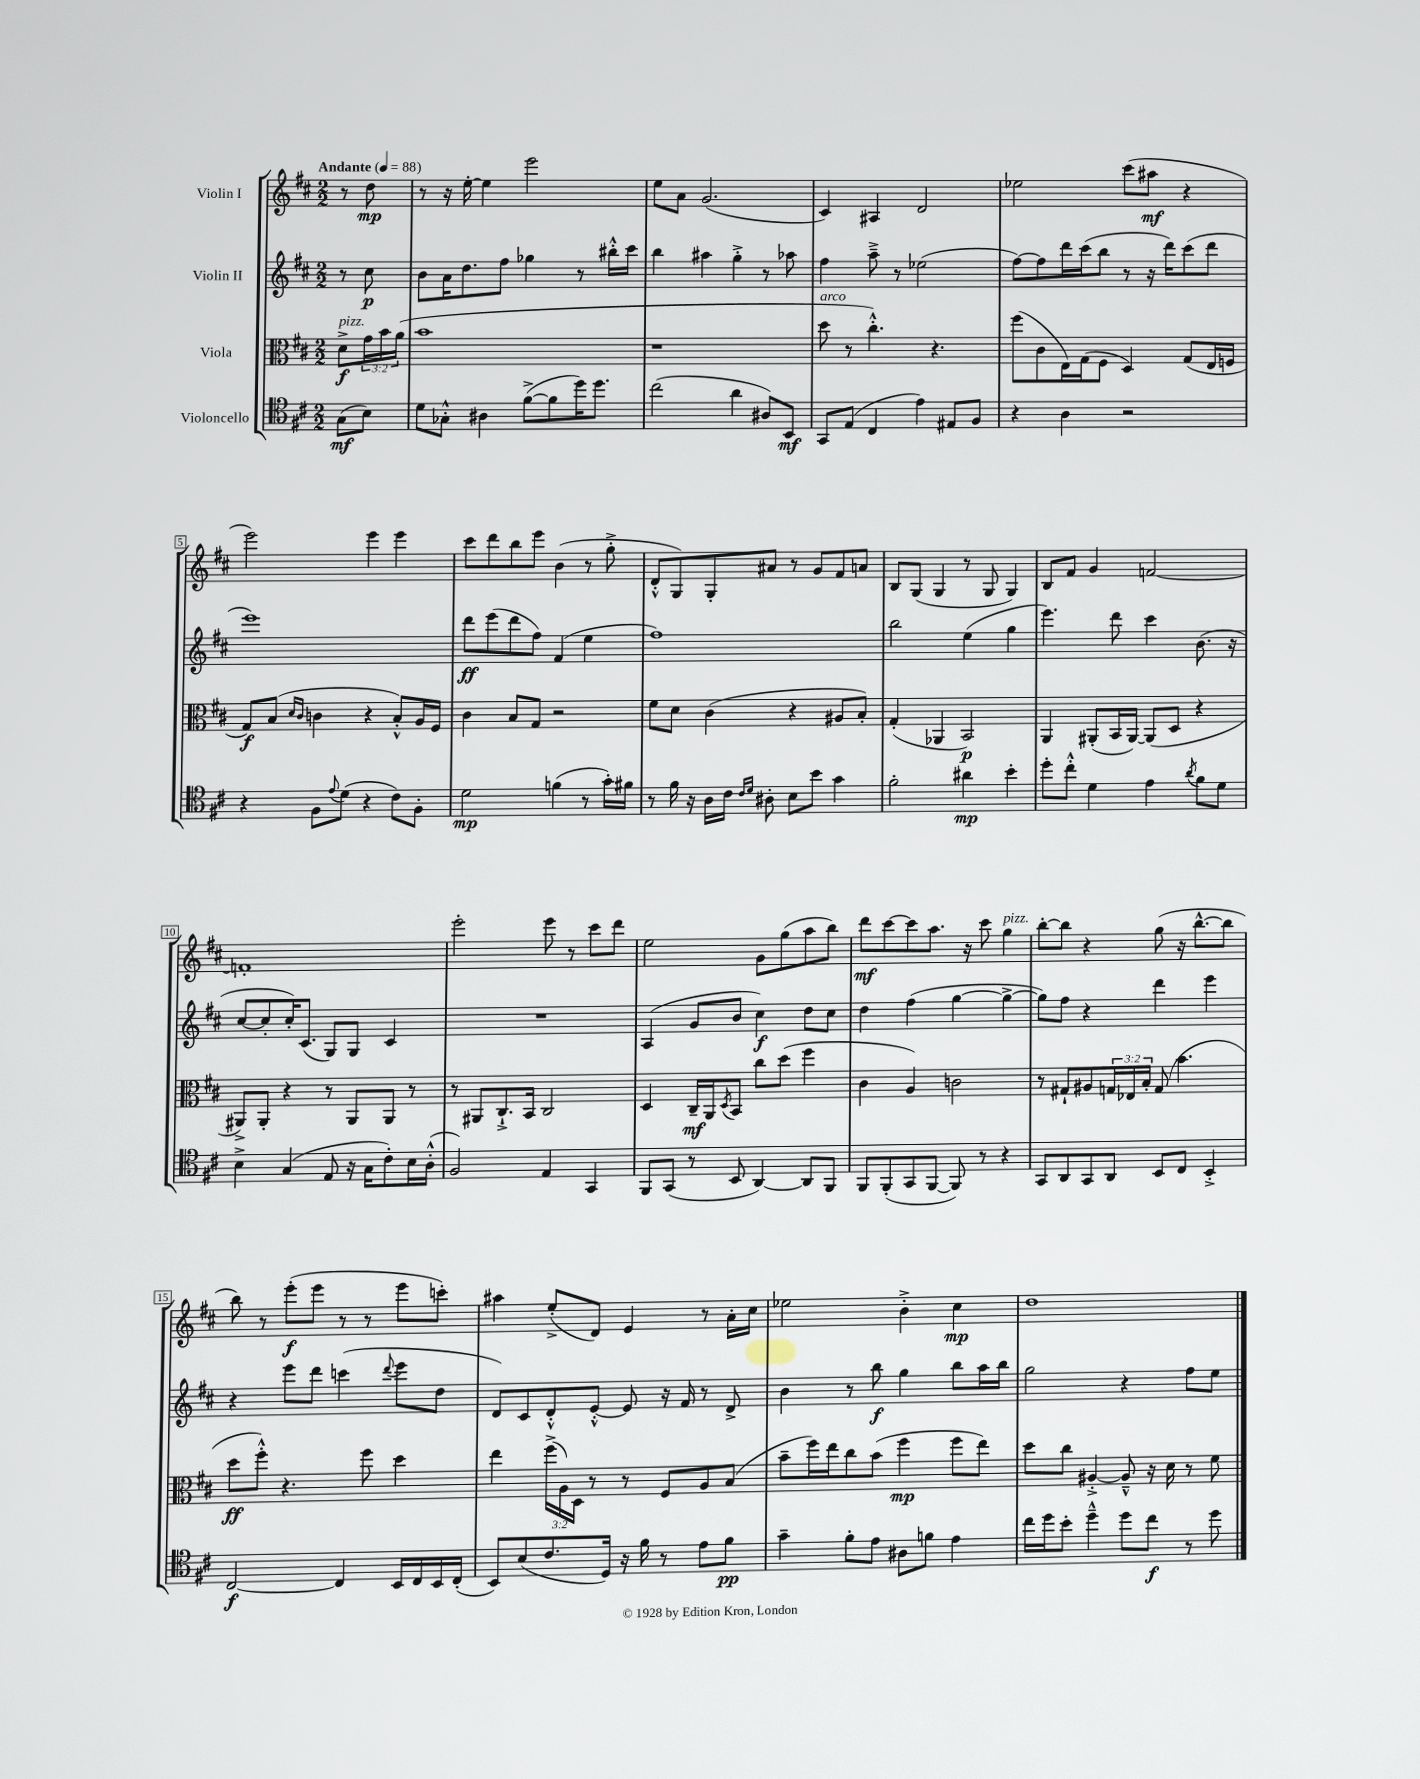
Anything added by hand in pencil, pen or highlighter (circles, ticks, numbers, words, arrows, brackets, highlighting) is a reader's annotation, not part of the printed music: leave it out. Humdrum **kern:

**kern	**dynam	**kern	**dynam	**kern	**dynam	**kern	**dynam
*part4	*part4	*part3	*part3	*part2	*part2	*part1	*part1
*staff4	*staff4	*staff3	*staff3	*staff2	*staff2	*staff1	*staff1
*I"Violoncello	*	*I"Viola	*	*I"Violin II	*	*I"Violin I	*
*clefC4	*	*clefC3	*	*clefG2	*	*clefG2	*
*k[f#c#]	*	*k[f#c#]	*	*k[f#c#]	*	*k[f#c#]	*
*M2/2	*	*M2/2	*	*M2/2	*	*M2/2	*
*MM88	*	*MM88	*	*MM88	*	*MM88	*
=	=	=	=	=	=	=	=
!	!	!	!	!	!	!LO:TX:a:B:t=Andante	!
!	!	!LO:TX:a:i:t=pizz.	!	!	!	!	!
(8G\L	mf	8d^\L	f	8r	.	8r	.
8B\J)	.	24g\L	.	8cc#\	p	8dd\	mp
.	.	24b\	.	.	.	.	.
.	.	(24a\JJ	.	.	.	.	.
=1	=1	=1	=1	=1	=1	=1	=1
8d\L	.	1b	.	8b\L	.	8r	.
8G-X'^^\J	.	.	.	16a\K	.	16r	.
.	.	.	.	8.dd\	.	[16ee'\	.
4A#X\	.	.	.	.	.	4ee\]	.
.	.	.	.	8ff#\J	.	.	.
([8f#^\L	.	.	.	4gg-X\	.	2eee\	.
8f#\]	.	.	.	.	.	.	.
16dd\K)	.	.	.	8r	.	.	.
8.dd\J	.	.	.	.	.	.	.
.	.	.	.	16bb#X'^^\LL	.	.	.
.	.	.	.	16ccc#\JJ	.	.	.
=2	=2	=2	=2	=2	=2	=2	=2
(2cc#\	.	1r	.	4bb\	.	8ee\L	.
.	.	.	.	.	.	8a\J	.
.	.	.	.	4aa#X\	.	(2.g/	.
4a\	.	.	.	4gg'^\	.	.	.
8A#X/L)	.	.	.	8r	.	.	.
8BB/J	mf	.	.	8aa-X\	.	.	.
=3	=3	=3	=3	=3	=3	=3	=3
!	!	!LO:TX:a:i:t=arco	!	!	!	!	!
8GG/L	.	8dd\	.	4ff#\	.	4c#/)	.
(8E/J	.	8r	.	.	.	.	.
4C#/	.	4.cc#'^^\)	.	8aa~^\	.	4A#X/	.
.	.	.	.	8r	.	.	.
4e\)	.	.	.	(2ee-X\	.	2d/	.
.	.	4.r	.	.	.	.	.
8E#X/L	.	.	.	.	.	.	.
8F#/J	.	.	.	.	.	.	.
=4	=4	=4	=4	=4	=4	=4	=4
4r	.	(8ff#\L	.	[8ff#\L)	.	2ee-X\	.
.	.	8c#\	.	8ff#\]	.	.	.
4A\	.	16E\L)	.	16ddd\L	.	.	.
.	.	(16G\J	.	(16ccc#\J	.	.	.
.	.	8F#\J	.	8bb\J	.	.	.
2r	.	4D/)	.	8r	.	(8ccc#\L	.
.	.	.	.	16r	.	8aa#X\J	mf
.	.	.	.	16ddd\KL)	.	.	.
.	.	(8G/L	.	(8ccc#\	.	4r	.
.	.	16E/L	.	8ddd\J	.	.	.
.	.	16Fn/JJ	.	.	.	.	.
!!LO:LB:g=z
=5	=5	=5	=5	=5	=5	=5	=5
4r	.	8G/L)	f	1eee)	.	2eee\)	.
.	.	(8B/J	.	.	.	.	.
.	.	16qqd/LL	.	.	.	.	.
.	.	16qqc#/JJ	.	.	.	.	.
8F#\L	.	4cn\	.	.	.	.	.
8qqe/	.	.	.	.	.	.	.
(8d\J	.	.	.	.	.	.	.
4r	.	4r	.	.	.	4eee\	.
8c#\L)	.	8B'^^/L)	.	.	.	4eee\	.
8F#'\J	.	16A/L	.	.	.	.	.
.	.	16F#/JJ	.	.	.	.	.
=6	=6	=6	=6	=6	=6	=6	=6
2d\	mp	4c#\	.	8ddd\L	ff	8ccc#\L	.
.	.	.	.	(8eee\	.	8ddd\	.
.	.	8B/L	.	8ddd\	.	8bb\	.
.	.	8G/J	.	8ff#\J)	.	8eee\J	.
(4fn\	.	2r	.	(4f#/	.	(4b\	.
8r	.	.	.	4ee\	.	8r	.
16g'\LL)	.	.	.	.	.	8gg'^\	.
16f#X\JJ	.	.	.	.	.	.	.
=7	=7	=7	=7	=7	=7	=7	=7
8r	.	8f#\L	.	1ff#)	.	8d'^^/L	.
16f#\	.	8d\J	.	.	.	8G/)	.
16r	.	.	.	.	.	.	.
16A\LL	.	(4c#\	.	.	.	8G'/	.
16c#\JJ	.	.	.	.	.	.	.
16qqc#/LL	.	.	.	.	.	.	.
16qqd/JJ	.	.	.	.	.	.	.
8A#X'\	.	.	.	.	.	8a#X/J	.
8B\L	.	4r	.	.	.	8r	.
8b\J	.	.	.	.	.	8g/L	.
4g\	.	8A#X/L	.	.	.	8f#/	.
.	.	8B'/J)	.	.	.	8an/J	.
=8	=8	=8	=8	=8	=8	=8	=8
2f#'\	.	(4G'/	.	2bb\	.	8B/L	.
.	.	.	.	.	.	(8G/J	.
.	.	4AA-X/	.	.	.	4G/	.
4a#X\	mp	2BB/)	p	(4ee\	.	8r	.
.	.	.	.	.	.	8G/	.
4b'\	.	.	.	4gg\	.	4G/)	.
=9	=9	=9	=9	=9	=9	=9	=9
8dd'\L	.	4AA/	.	4.eee\)	.	8B/L	.
8cc#'^^\J	.	.	.	.	.	8f#/J	.
4d\	.	(8AA#X'/L	.	.	.	4g/	.
.	.	16BB/L	.	8ddd\	.	.	.
.	.	[16AA#/JJ)	.	.	.	.	.
4e\	.	(8AA#/L]	.	4ccc#\	.	[2fn/	.
.	.	8D/J	.	.	.	.	.
8qa/	.	.	.	.	.	.	.
8f#\L	.	4r	.	(8.b\	.	.	.
8d\J	.	.	.	.	.	.	.
.	.	.	.	16r	.	.	.
!!LO:LB:g=z
=10	=10	=10	=10	=10	=10	=10	=10
4B^\	.	8AA#X^/L)	.	[8cc#/L	.	1fn']	.
.	.	8AA#'/J	.	8cc#'/]	.	.	.
(4G/	.	4r	.	16cc#'/K)	.	.	.
.	.	.	.	(8.c#/J	.	.	.
8E/	.	8r	.	8G/L)	.	.	.
16r	.	8AA#/L	.	8G/J	.	.	.
16G\KL	.	.	.	.	.	.	.
8c#'\)	.	8AA#/J	.	4c#/	.	.	.
16B\L	.	8r	.	.	.	.	.
(16A'^^\JJ	.	.	.	.	.	.	.
=11	=11	=11	=11	=11	=11	=11	=11
2F#/)	.	8r	.	1r	.	2eee'\	.
.	.	8AA#X/L	.	.	.	.	.
.	.	8.C#`^/	.	.	.	.	.
.	.	16BB/Jk	.	.	.	.	.
4E/	.	2C#/	.	.	.	8eee\	.
.	.	.	.	.	.	8r	.
4GG/	.	.	.	.	.	8ccc#\L	.
.	.	.	.	.	.	8ddd\J	.
=12	=12	=12	=12	=12	=12	=12	=12
8FF#/L	.	4D/	.	(4A/	.	2ee\	.
(8GG/J	.	.	.	.	.	.	.
8r	.	16C#~/LL	mf	8g/L	.	.	.
.	.	16AA/J	.	.	.	.	.
.	.	8qD/	.	.	.	.	.
8BB/	.	8BB/J	.	8b/J	.	.	.
[4AA/)	.	8cc#\L	.	4cc#\)	f	8g\L	.
.	.	(8dd\J	.	.	.	(8gg\	.
8AA/L]	.	4ff#\	.	8dd\L	.	8aa\	.
8FF#/J	.	.	.	8cc#\J	.	8bb\J)	.
=13	=13	=13	=13	=13	=13	=13	=13
8FF#/L	.	4c#\	.	4dd\	.	8ddd\L	mf
(8FF#'/	.	.	.	.	.	[8ccc#\	.
8GG/	.	4A/)	.	(4ff#\	.	8ccc#\]	.
[8FF#/J	.	.	.	.	.	8.aa\J	.
8FF#/])	.	2cn\	.	[4gg\	.	.	.
.	.	.	.	.	.	16r	.
8r	.	.	.	.	.	8ccc#\	.
!	!	!	!	!	!	!LO:TX:a:i:t=pizz.	!
4r	.	.	.	4gg^\_	.	4gg\	.
=14	=14	=14	=14	=14	=14	=14	=14
8GG/L	.	8r	.	8gg\L])	.	[8bb'\L	.
8AA/	.	8G#X`/L	.	8ff#\J	.	8bb\J]	.
8GG/	.	8A#X/	.	4r	.	4r	.
8AA/J	.	24Gn/L	.	.	.	.	.
.	.	24E-X/	.	.	.	.	.
.	.	24B'/JJ	.	.	.	.	.
8BB/L	.	(8G/	.	4ddd\	.	(8gg\	.
8C#/J	.	4.b\	.	.	.	16r	.
.	.	.	.	.	.	[8.bb^^\L	.
4BB'^/	.	.	.	4eee\	.	.	.
.	.	.	.	.	.	8bb\J]	.
!!LO:LB:g=z
=15	=15	=15	=15	=15	=15	=15	=15
[2C#/	f	8dd\L	ff	4r	.	8bb\)	.
.	.	8ff#'^^\J)	.	.	.	8r	.
.	.	4.r	.	8eee\L	.	(8eee'\L	f
.	.	.	.	8ddd\J	.	8eee\J	.
4C#/]	.	.	.	(4cccn\	.	8r	.
.	.	8ff#\	.	.	.	8r	.
.	.	.	.	8qqddd/	.	.	.
16BB/LL	.	4dd\	.	8eee\L	.	8eee\L	.
16C#/	.	.	.	.	.	.	.
16BB/	.	.	.	8dd\J	.	8cccn'\J)	.
(16C#'/JJ	.	.	.	.	.	.	.
=16	=16	=16	=16	=16	=16	=16	=16
8BB/L)	.	4ee\	.	8d/L)	.	4aa#X\	.
(8B/	.	.	.	8c#/	.	.	.
8.c#/	.	(24ff#^\LL	.	8d'^^/	.	(8ee'^/L	.
.	.	24A\)	.	.	.	.	.
.	.	24D\JJ	.	.	.	.	.
.	.	8r	.	[8e'^^/J	.	8d/J)	.
16D/Jk)	.	.	.	.	.	.	.
16r	.	8r	.	8e/]	.	4e/	.
16f#\	.	.	.	.	.	.	.
8r	.	8F#/L	.	16r	.	.	.
.	.	.	.	16f#/	.	.	.
8e\L	.	8A/	.	8r	.	8r	.
8f#\J	pp	(8B/J	.	8d^/	.	16a'\LL	.
.	.	.	.	.	.	16cc#\JJ	.
=17	=17	=17	=17	=17	=17	=17	=17
4g~\	.	8b~\L	.	4b\	.	2ee-X\	.
.	.	16ff#\L)	.	.	.	.	.
.	.	16ee\J	.	.	.	.	.
8f#'\L	.	8cc#\	.	8r	.	.	.
8e\J	.	(8b\J	.	8bb\	f	.	.
8A#X\L	.	4ff#\	mp	4gg\	.	4b'^\	.
8fn\J	.	.	.	.	.	.	.
4e\	.	8ff#\L	.	8bb\L	.	4cc#\	mp
.	.	8ee\J)	.	16aa\L	.	.	.
.	.	.	.	16bb\JJ	.	.	.
=18	=18	=18	=18	=18	=18	=18	=18
16cc#\LL	.	8dd\L	.	2gg\	.	1dd	.
16dd\J	.	.	.	.	.	.	.
8b'\J	.	8cc#\J	.	.	.	.	.
4dd~^^\	.	[4A#X'^/	.	.	.	.	.
8dd\L	.	8A#~^^/]	.	4r	.	.	.
8cc#\J	f	16r	.	.	.	.	.
.	.	16d\	.	.	.	.	.
8r	.	8r	.	8ff#\L	.	.	.
8dd\	.	8f#\	.	8ee\J	.	.	.
==	==	==	==	==	==	==	==
*-	*-	*-	*-	*-	*-	*-	*-
